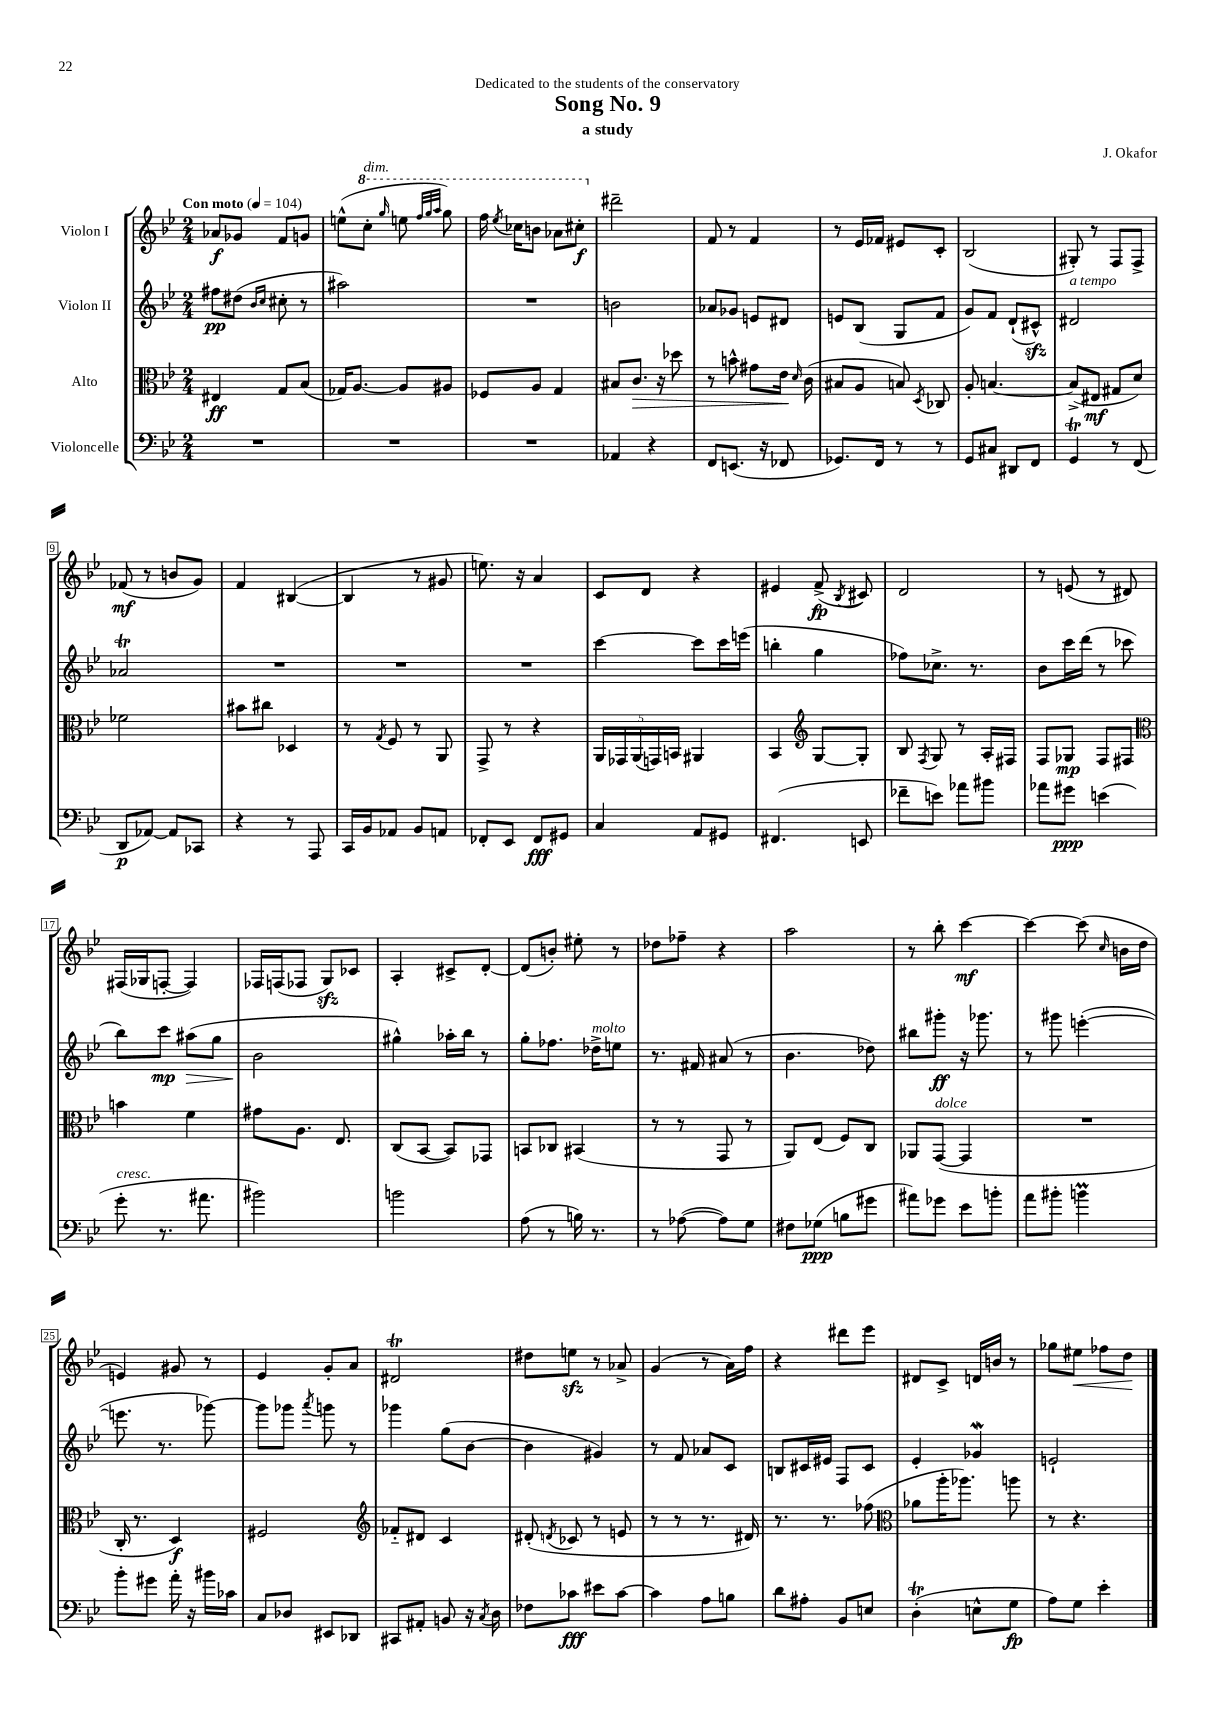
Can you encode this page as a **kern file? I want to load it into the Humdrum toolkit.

**kern	**kern	**kern	**kern
*staff4	*staff3	*staff2	*staff1
*clefF4	*clefC3	*clefG2	*clefG2
*k[b-e-]	*k[b-e-]	*k[b-e-]	*k[b-e-]
*M2/4	*M2/4	*M2/4	*M2/4
*MM104	*MM104	*MM104	*MM104
2r	4E#/	8ff#\L	8a-/L
.	.	(8dd#\J	8g-/J
.	.	16qqb-/LL	.
.	.	16qqcc/JJ	.
.	8G/L	8cc#'\	8f/L
.	(8B-/J	8r	8g/J
=	=	=	=
2r	16G-/LK)	2aa#\)	(8ee^^\L
.	[8.A/J	.	.
.	.	.	8ccc'\J
.	.	.	16qqggg/
.	8A/]L	.	8eee\
.	.	.	32qqfff/LLL
.	.	.	32qqggg/
.	.	.	32qqaaa/JJJ
.	8A#/J	.	8ggg\)
=	=	=	=
2r	8F-/L	2r	16fff\
.	.	.	8qeee-/
.	.	.	16ccc-\LK
.	8A/J	.	8bb\J
.	4G/	.	8aa-\L
.	.	.	8ccc#'\J
=	=	=	=
4AA-/	8B#/L	2b\	2ddd#~\
.	8.c/J	.	.
4r	.	.	.
.	16r	.	.
.	8dd-\	.	.
=	=	=	=
8FF/L	8r	8a-/L	8f/
(8.EE/J	8b^^\	8g-/J	8r
.	8g#\L	8e/L	4f/
16r	.	.	.
8FF-/	16e-\Jk	8d#/J	.
.	16qqd/	.	.
.	(16c\	.	.
=	=	=	=
8.GG-/L)	8B#/L	8e/L	8r
.	8A/J	(8B-/J	16e-/LL
16FF/Jk	.	.	16f-/JJ
8r	8B/)	8G/L	8e#/L
.	8qD/	.	.
8r	8C-/	8f/J	8c'/J
=	=	=	=
8GG/L	8A'/	8g/L)	(2B-/
8C#/J	[4.B/	8f/J	.
8DD#/L	.	(8d`/L	.
8FF/J	.	8c#^^/J)	.
=	=	=	=
4GG/	(8B^/]L	2d#/	8G#'/)
.	8E#/J	.	8r
8r	8G#/L	.	8F/L
(8FF/	8d/J)	.	8F^/J
=	=	=	=
8DD/L	2f-\	2a-/	(8f-/
[8AA-/J)	.	.	8r
8AA-/]L	.	.	8b/L
8CC-/J	.	.	8g/J)
=	=	=	=
4r	8b#\L	2r	4f/
.	8cc#\J	.	.
8r	4D-/	.	([4B#/
8AAA/	.	.	.
=	=	=	=
16CC/LL	8r	2r	4B#/]
16BB-/J	.	.	.
.	8qG/	.	.
8AA-/J	8F/	.	.
8BB-/L	8r	.	8r
8AA/J	8AA/	.	8g#/
=	=	=	=
8FF-'/L	8GG^/	2r	8.ee\)
8EE-/J	8r	.	.
.	.	.	16r
8FF-/L	4r	.	4a/
8GG#/J	.	.	.
=	=	=	=
4C/	20AA/LL	[4ccc\	8c/L
.	20GG-/	.	.
.	(20AA/	.	.
.	.	.	8d/J
.	20GG/)	.	.
.	20BB/JJ	.	.
8AA/L	4AA#/	8ccc\]L	4r
8GG#/J	.	16ccc\L	.
.	.	(16eee\JJ	.
=	=	=	=
(4.FF#/	4BB-/	4bb'\	4e#/
*	*clefG2	*	*
.	[8G/L	4gg\	(8f^/
.	.	.	8qB-/
8EE/	8G'/]J	.	8c#/)
=	=	=	=
8f-~\L	8B-/	8ff-\L)	2d/
.	8qF/	.	.
8e\J)	8G/	8.cc-^\J	.
8a-\L	8r	.	.
.	.	8.r	.
8b#\J	16A'/LL	.	.
.	16F#/JJ	.	.
=	=	=	=
8a-\L	8F/L	8b-\L	8r
8g#\J	8G-/J	16ccc\L	(8e/
.	.	(16ddd\JJ	.
(4e\	8F/L	8r	8r
.	8F#/J	8ccc-\	8d#/)
=	=	=	=
*	*clefC3	*	*
8g'\	4b\	8bb-\L)	(16F#/LL
.	.	.	16G-/J
8.r	.	8ccc\J	[8F'/J
.	4f\	(8aa#\L	4F/])
8.a#\	.	.	.
.	.	8gg\J	.
=	=	=	=
2b#\)	8g#\L	2b-\	16F-/LL
.	.	.	(16F/J
.	8.A\J	.	8F-/J
.	.	.	8G/L)
.	8.E-/	.	.
.	.	.	8c-/J
=	=	=	=
2b\	(8C/L	4gg#^^\)	4A'/
.	[8BB-/J	.	.
.	8BB-/]L)	16aa-'\LL	8c#^/L
.	.	16bb-\JJ	.
.	8GG-/J	8r	[8d'/J
=	=	=	=
(8A\	8BB/L	8gg'\L	(8d/]L
8r	8C-/J	8.ff-\J	8b'/J)
16B\)	(4BB#/	.	8ee#'\
8.r	.	16dd-^\LK	.
.	.	8ee\J	8r
=	=	=	=
8r	8r	8.r	8dd-\L
([8A-\	8r	.	8ff-~\J
.	.	16f#/	.
8A-\]L)	8GG/	(8a#/	4r
8G\J	8r	8r	.
=	=	=	=
8F#\L	8AA/L)	4.b-\	2aa\
(8G-\J	(8E-/J	.	.
8B\L	8F/L)	.	.
8g#\J	8C/J	8dd-\)	.
=	=	=	=
8a#\L)	8AA-/L	8bb#\L	8r
8g-\J	([8GG/J	8ggg#'\J	8bb-'\
8e-\L	4GG/]	16r	[4ccc\
.	.	8.ggg-\	.
8b'\J	.	.	.
=	=	=	=
8a\L	2r	8r	4ccc\_
8b#'\J	.	8ggg#\	.
4b\	.	([4eee'\	(8ccc\]
.	.	.	16qqcc/
.	.	.	16b\LL
.	.	.	16dd\JJ
=	=	=	=
8b-'\L	16C'/	8.eee\]	4e/)
.	8.r	.	.
8g#\J	.	.	.
.	.	8.r	.
16a'\	4D/)	.	8g#/
16r	.	.	.
16b#\LL	.	[8ggg-\)	8r
16c-\JJ	.	.	.
=	=	=	=
8C/L	2F#/	8ggg-\]L	4e-/
8D-/J	.	8ggg-\J	.
.	.	8qaaa/	.
8EE#/L	.	8ggg\	8g'/L
8DD-/J	.	8r	8a/J
=	=	=	=
*	*clefG2	*	*
8CC#/L	8f-'~/L	4ggg-\	2d#/
8AA#'/J	8d#/J	.	.
8BB/	4c/	(8gg\L	.
16r	.	[8b-\J	.
8qC/	.	.	.
16D\	.	.	.
=	=	=	=
8F-\L	(8d#'/	4b-\]	8dd#\L
.	8qd/	.	.
8c-\J	8c-/	.	8ee\J
8e#\L	8r	4g#/)	8r
[8c-\J	8e/	.	8a-^/
=	=	=	=
4c-\]	8r	8r	(4g/
.	8r	8f/	.
8A\L	8.r	8a-/L	8r
8B\J	.	8c/J	16a\LL)
.	16d#/)	.	16ff\JJ
=	=	=	=
8d\L	8.r	8B/L	4r
8A#'\J	.	16c#/L	.
.	8.r	16e#/JJ	.
8BB-/L	.	8F/L	8ddd#\L
8E/J	(8ff-\	8c#/J	8eee-\J
=	=	=	=
*	*clefC3	*	*
(4D'\	8a-\L	4e-'/	8d#/L
.	16aa'\K	.	8c^/J
.	8.aa-\J)	.	.
8E^^\L	.	4g-/	16d/LL
.	.	.	16b/JJ
8G\J	8aa\	.	8r
=	=	=	=
8A\L)	8r	2e`/	8gg-\L
8G\J	4.r	.	8ee#\J
4e-'\	.	.	8ff-\L
.	.	.	8dd\J
==	==	==	==
*-	*-	*-	*-
